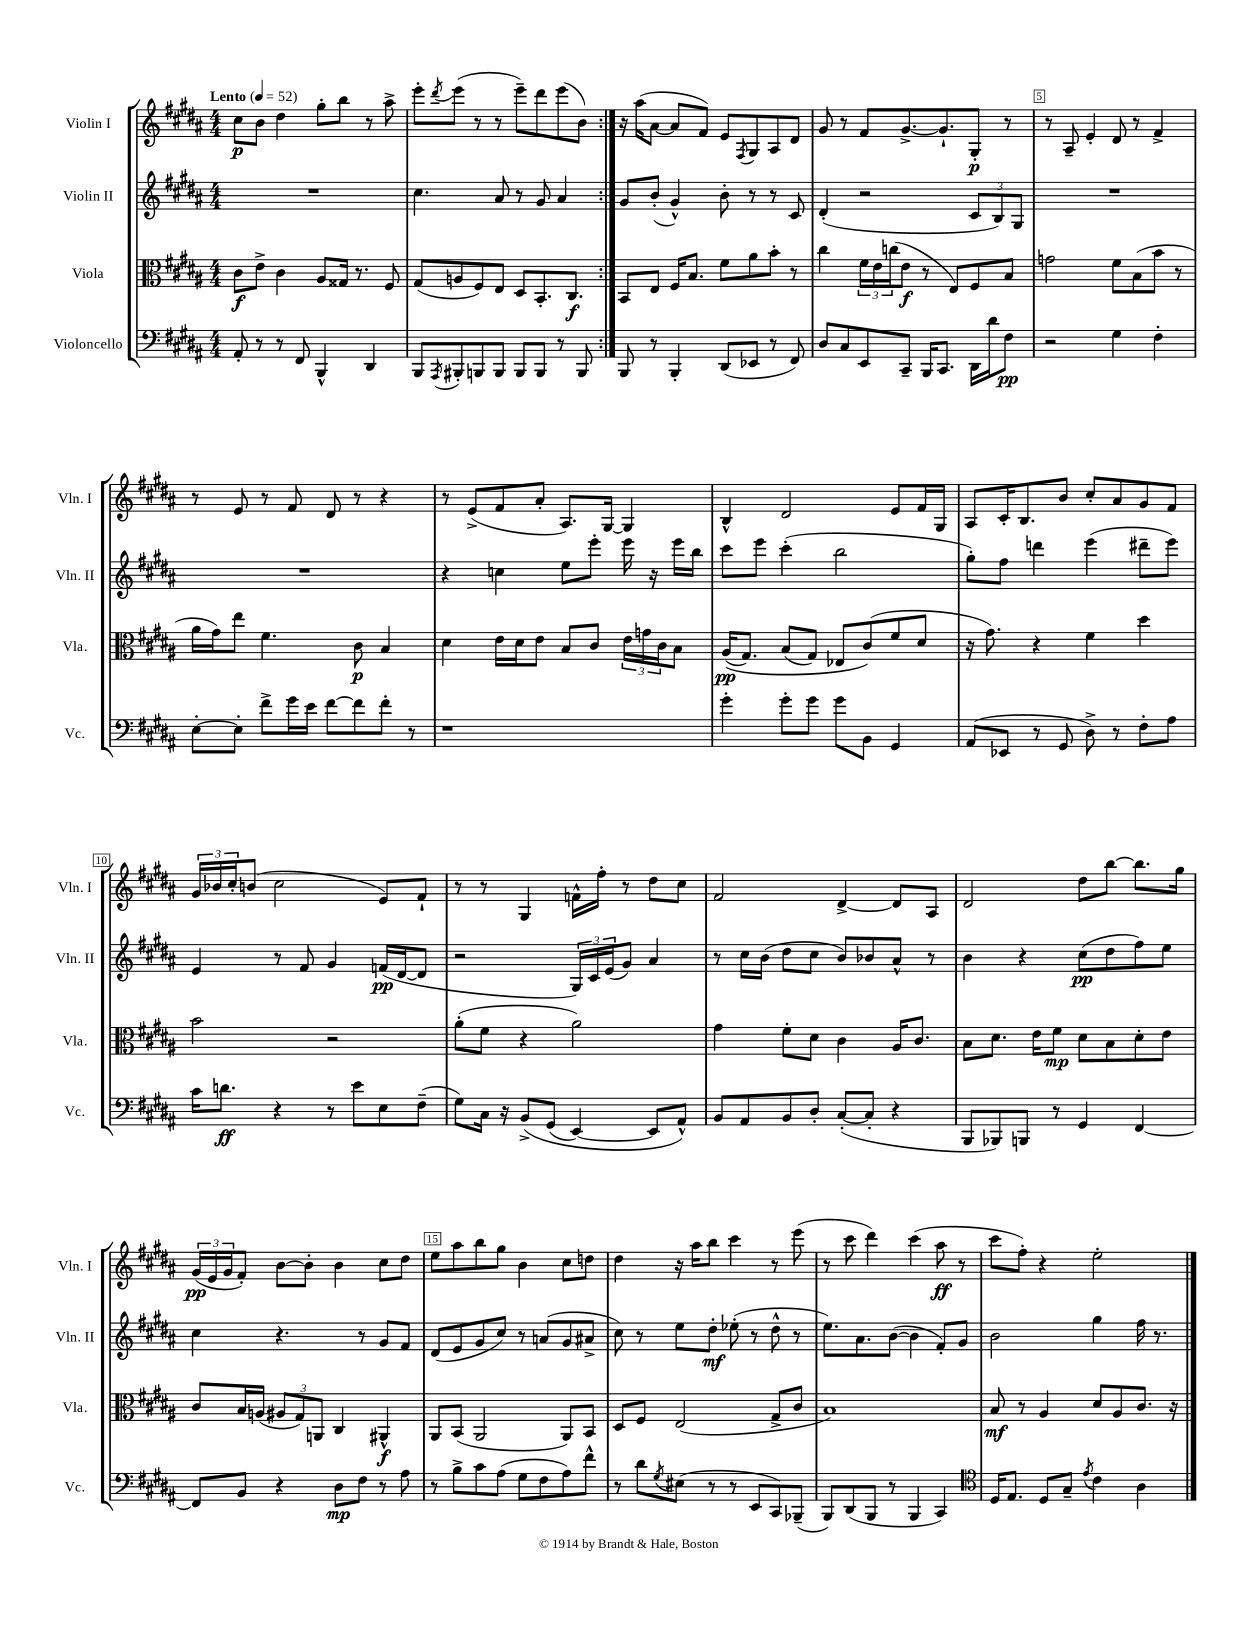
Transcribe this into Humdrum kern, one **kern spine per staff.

**kern	**kern	**kern	**kern
*staff4	*staff3	*staff2	*staff1
*clefF4	*clefC3	*clefG2	*clefG2
*k[f#c#g#d#a#]	*k[f#c#g#d#a#]	*k[f#c#g#d#a#]	*k[f#c#g#d#a#]
*M4/4	*M4/4	*M4/4	*M4/4
*MM52	*MM52	*MM52	*MM52
8AA#'	8c#	1r	8cc#
8r	8e^	.	8b
8r	4c#	.	4dd#
8FF#	.	.	.
4BBB^^	8A#	.	8gg#'
.	16G##	.	8bb
.	8.r	.	.
4DD#	.	.	8r
.	8F#	.	8aa#^
=	=	=	=
8BBB	(8G#	4.cc#	8eee'
8qAAA#	.	.	8qddd#
8BBB#'	8A	.	(8eee
8BBB	8F#)	.	8r
8BBB	8E	8a#	8r
8BBB	8D#	8r	8eee~)
8BBB	8.BB'	8g#	8ddd#
8r	.	4a#	(8eee
.	8.C#	.	.
8BBB	.	.	8b)
=:|!	=:|!	=:|!	=:|!
8BBB	8BB	8g#	16r
.	.	.	(16aa#
8r	8E	(8b'	[8a#
4BBB'	16F#	4g#^^)	8a#]
.	8.B	.	.
.	.	.	8f#)
(8DD#	8f#	8b'	8e
.	.	.	8qF#
8EE-	8a#	8r	8G#
8r	8b'	8r	8A#
8FF#)	8r	8c#	8d#
=	=	=	=
8D#	4cc#	(4d#'	8g#
8C#	.	.	8r
8EE	24f#	2r	8f#
.	24e	.	.
.	(24cc	.	.
8CC#~	8e	.	[8.g#^
16BBB	8r	.	.
8.CC#	.	.	8.g#`]
.	8E)	.	.
16DD#	8F#	12c#	8G#'
16d#	.	.	.
.	.	12B)	.
8F#	8B	.	8r
.	.	12G#	.
=	=	=	=
2r	2g	1r	8r
.	.	.	8A#~
.	.	.	4e'
4G#	8f#	.	8d#
.	(8B	.	8r
4F#'	8b	.	4f#^
.	8r	.	.
=	=	=	=
[8E'	16a#	1r	8r
.	16g#)	.	.
8E']	8ee	.	8e
8f#^	4.f#	.	8r
16g#	.	.	8f#
16e	.	.	.
[8f#	.	.	8d#
8f#]	8c#	.	8r
8f#'	4B	.	4r
8r	.	.	.
=	=	=	=
1r	4d#	4r	8r
.	.	.	(8e^
.	16e	4cc	8f#
.	16d#	.	.
.	8e	.	8a#'
.	8B	8ee	8.A#)
.	8c#	8eee'	.
.	.	.	[16G#
.	24e	16eee	4G#]
.	24g	.	.
.	.	16r	.
.	24c#	.	.
.	8B	16eee	.
.	.	16bb	.
=	=	=	=
4g#'	&((16A#	8ccc#	4B^^
.	8.G#)	.	.
.	.	8eee	.
8g#'	(8B	(4ccc#'	2d#
8g#	8G#)	.	.
8g#	8E-	2bb	.
8BB	(8c#&)	.	.
4GG#	8f#	.	8e
.	8d#	.	16f#
.	.	.	16G#
=	=	=	=
(8AA#	16r	8gg#')	8A#
.	8.g#)	.	.
8EE-	.	8ff#	16c#'
.	.	.	8.B
8r	4r	4ddd	.
8GG#	.	.	8b
8D#^)	4f#	(4eee	8cc#'
8r	.	.	8a#
8F#'	4dd#	8ddd#~	8g#
8A#	.	8eee)	8f#
=	=	=	=
16c#	2b	4e	24g#
.	.	.	24b-
8.d	.	.	.
.	.	.	24cc#'
.	.	.	(8b
4r	.	8r	2cc#
.	.	8f#	.
8r	2r	4g#	.
8e	.	.	.
8E	.	(16f	8e)
.	.	[16d#	.
(8F#~	.	8d#]	8f#`
=	=	=	=
8G#)	(8a#'	2r	8r
16C#	8f#	.	8r
16r	.	.	.
&(8BB^	4r	.	4G#
(8GG#	.	.	.
[4EE)	2a#)	24G#)	16f^^
.	.	24c#	.
.	.	.	16ff#'
.	.	(24e	.
.	.	8g#)	8r
8EE]	.	4a#	8dd#
8AA#^^&)	.	.	8cc#
=	=	=	=
8BB	4g#	8r	2f#
8AA#	.	16cc#	.
.	.	(16b	.
8BB	8f#'	8dd#	.
8D#'	8d#	8cc#	.
([8C#'	4c#	8b)	[4d#^
8C#']	.	8b-	.
4r	16A#	8a#^^	8d#]
.	8.c#	.	.
.	.	8r	8A#
=	=	=	=
8BBB	8B	4b	2d#
8BBB-)	8.d#	.	.
8BBB	.	4r	.
.	16e	.	.
8r	8f#	.	.
4GG#	8d#	(8cc#	8dd#
.	8B	8dd#	[8bb
[4FF#	8d#'	8ff#)	8.bb]
.	8e	8ee	.
.	.	.	16gg#
=	=	=	=
8FF#]	8c#	4cc#	(24g#
.	.	.	24e
.	.	.	24g#
8BB	16B	.	8f#')
.	(16A	.	.
4r	12A#	4.r	[8b
.	12G#)	.	.
.	.	.	8b']
.	12AA	.	.
8D#	4C#	.	4b
8F#	.	8r	.
8r	4AA#^^	8g#	8cc#
8A#	.	8f#	8dd#
=	=	=	=
8r	8AA#	(8d#	8ee
8B^	(8BB	8e	8aa#
8c#	2AA#	8g#	8bb
(8A#	.	8cc#)	8gg#
8G#	.	8r	4b
8F#	.	(8a	.
8A#)	8AA#)	8g#	8cc#
8f#^^	8BB	8a#^	8dd
=	=	=	=
8r	8D#	8cc#)	4dd#
8d#	8F#	8r	.
8qG#	.	.	.
(8E#	(2E	8ee	16r
.	.	.	16aa#
8r	.	8dd#'	8bb
8r	.	(8ee-'	4ccc#
8EE	.	8r	.
8CC#)	8G#^	8dd#^^	8r
(8BBB-~	8c#	8r	(8eee
=	=	=	=
8BBB)	1B)	8.ee)	8r
(8DD#	.	.	8ccc#
.	.	8.a#	.
8BBB	.	.	4ddd#)
8r	.	([8b	.
4BBB	.	4b]	(4ccc#
4CC#)	.	8f#')	8aa#
.	.	8g#	8r
=	=	=	=
*clefC4	*	*	*
16D#	8B	2b	8ccc#
8.E	.	.	.
.	8r	.	8ff#')
8D#	4A#	.	4r
8G#~	.	.	.
8qe	.	.	.
4c#	8d#	4gg#	2ee'
.	8A#	.	.
4A#	8.c#	16ff#	.
.	.	8.r	.
.	16r	.	.
==	==	==	==
*-	*-	*-	*-
